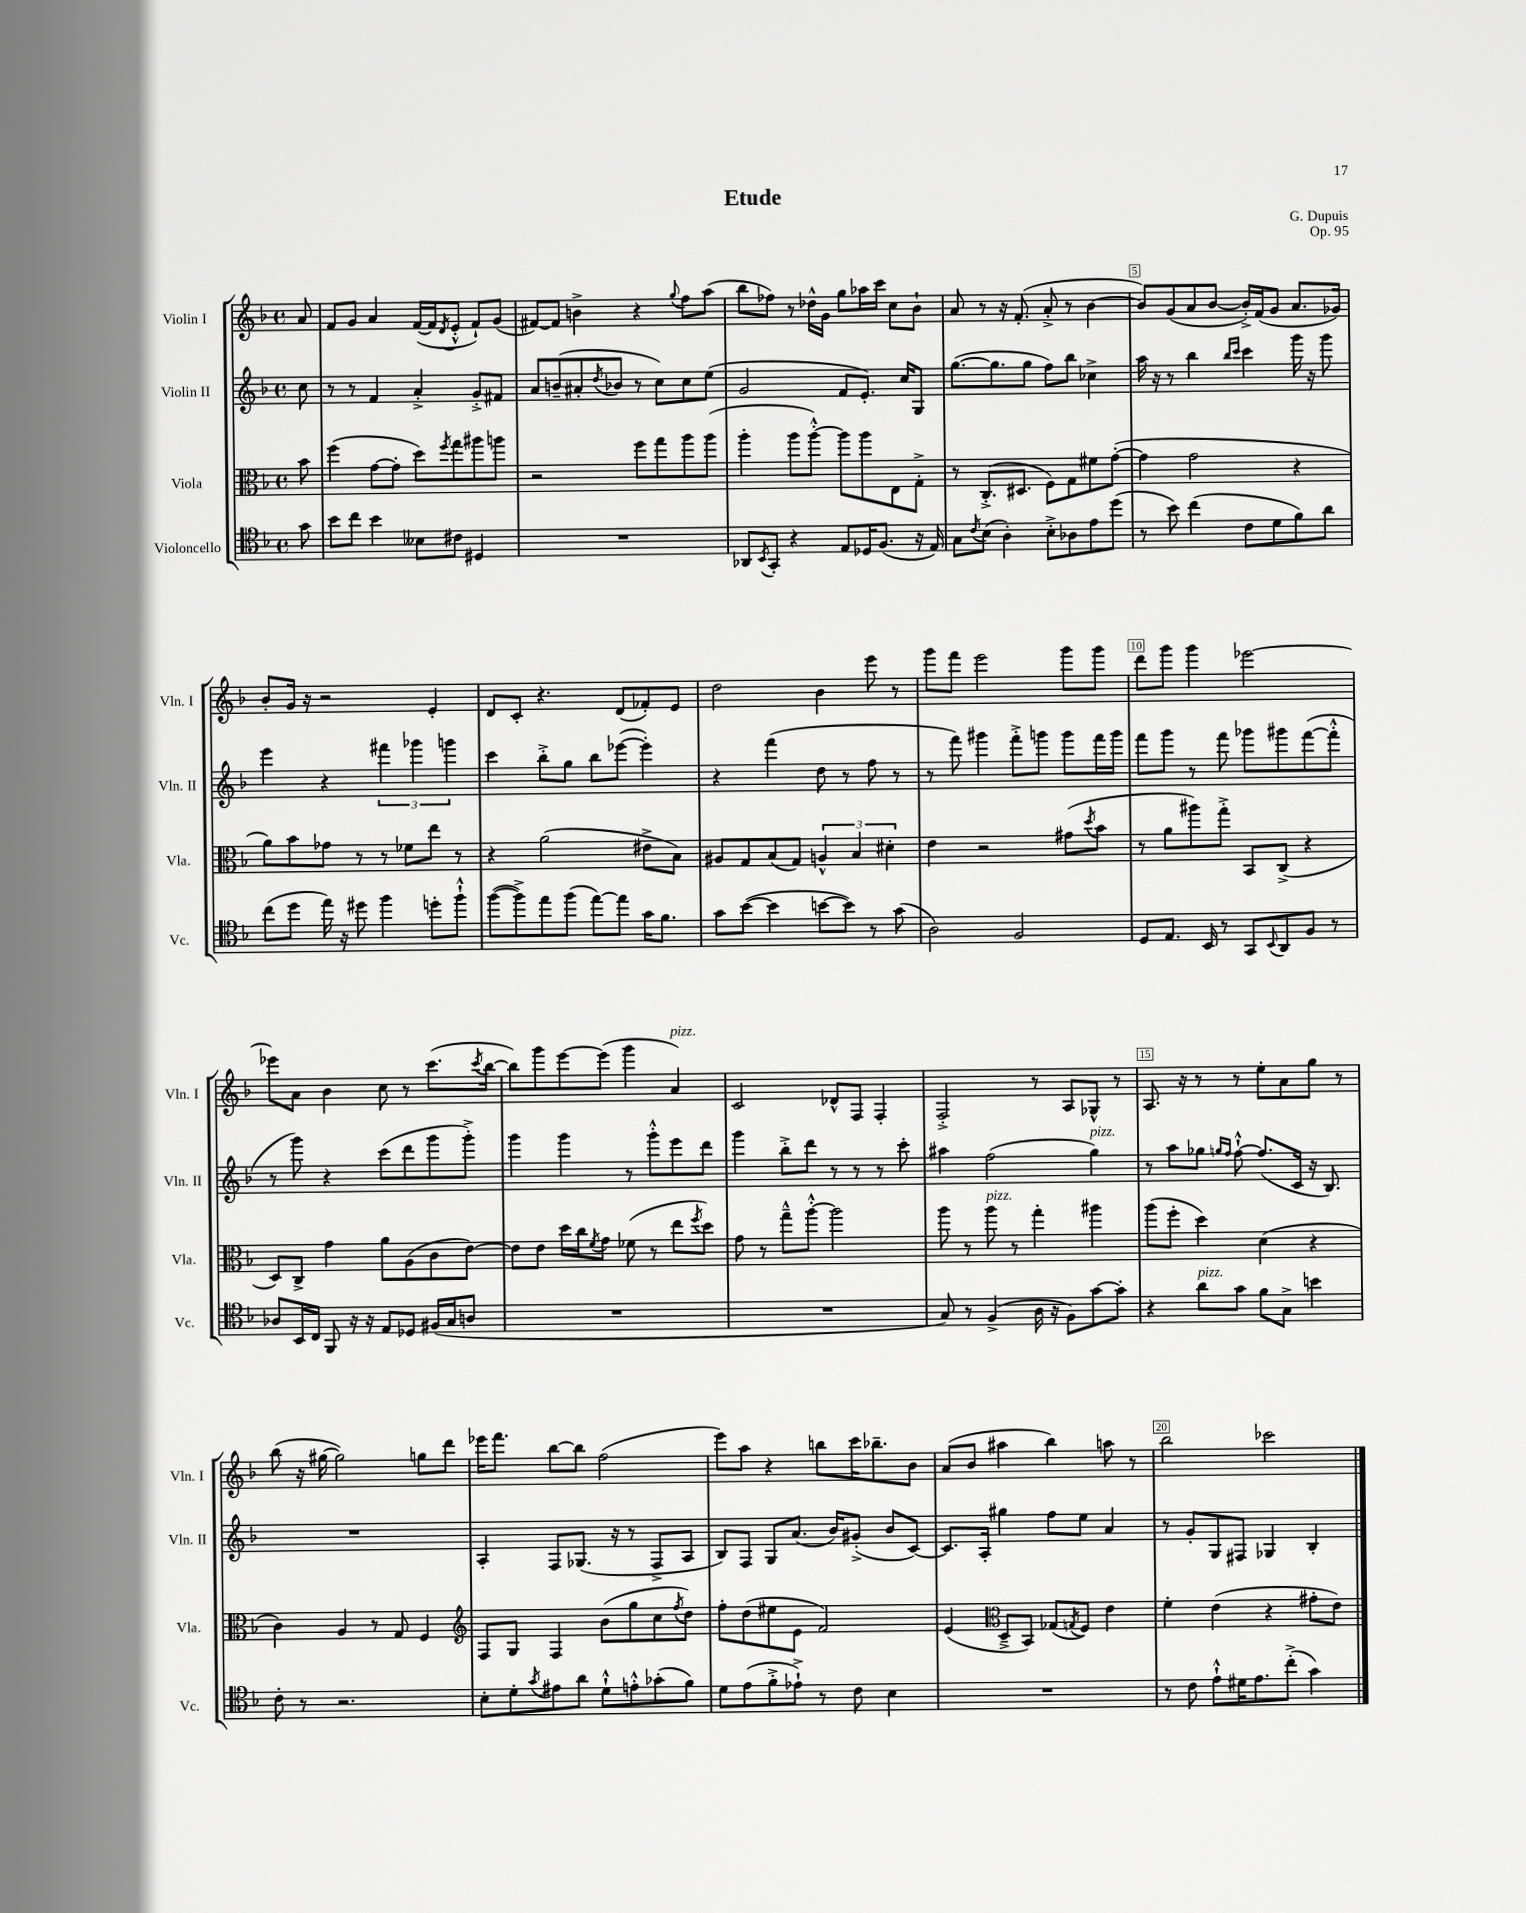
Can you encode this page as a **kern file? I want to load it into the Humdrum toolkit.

**kern	**kern	**kern	**kern
*staff4	*staff3	*staff2	*staff1
*clefC4	*clefC3	*clefG2	*clefG2
*k[b-]	*k[b-]	*k[b-]	*k[b-]
*M4/4	*M4/4	*M4/4	*M4/4
*met(c)	*met(c)	*met(c)	*met(c)
8g	8b-	8cc	8a
=	=	=	=
8b-	(4ff	8r	8f
8cc	.	8r	8g
4b-	[8g	4f	4a
.	8g']	.	.
8B--	8dd)	4a'^	([16f
.	.	.	16f]
.	8qff	.	8qd
8c#	8gg	.	8e'^^
4D#	8aa#	8g'^	8f`)
.	8aa	8f#	(8g
=	=	=	=
1r	2r	8a	[8f#)
.	.	(8b~	8f#]
.	.	8a#'	4b^
.	.	8qdd	.
.	.	8b-	.
.	8ff	8r	4r
.	8gg	8cc)	.
.	.	.	8qqgg
.	8aa	8cc	8ff
.	(8aa	(8ee	(8aa
=	=	=	=
8AA-	4aa'	2g	8bb-
8qBB-	.	.	.
8GG'	.	.	8ff-)
4r	8aa	.	8r
.	[8aa'^^)	.	16dd-^^
.	.	.	16g
8E	8aa]	8f	8gg
16D-	8aa	8.e')	16aa-
(8.F	.	.	16ccc
.	8E	.	8cc
.	.	16cc	.
16r	8G'^	8G	8b-`
16E)	.	.	.
=	=	=	=
8G	8r	([8.gg	8a
8qc	.	.	.
(8B-	(8.C'^	.	8r
.	.	8.gg]	.
4A')	.	.	16r
.	8.D#	.	(8.f'
.	.	8gg	.
8B-'^	8F)	8ff)	8a'^
8A-	8G	8bb-	8r
8e	8f#	4cc-^	[4b-
(8dd	([8g'	.	.
=	=	=	=
8r	4g]	16aa	8b-])
.	.	16r	.
8b-)	.	8r	(8g
(4cc	2g	4bb-	8a
.	.	.	[8b-
.	.	16qqbb-	.
.	.	16qqccc	.
8c	.	4ccc	16b-'^])
.	.	.	(16f
8d	.	.	8g
8f)	4r	16ggg	8.a
.	.	16r	.
8a	.	8ggg	.
.	.	.	16g-)
=	=	=	=
(8cc	8a)	4eee	8b-'
8dd	8b-	.	16g
.	.	.	16r
16ee)	8g-	4r	2r
16r	.	.	.
8dd#	8r	.	.
4ff	8r	6fff#	.
.	8f-	.	.
.	.	6ggg-	.
8dd'	8ee	.	4e'
.	.	6ggg	.
8ff`^^	8r	.	.
=	=	=	=
([8ff	4r	4ccc	8d
8ff^])	.	.	8c'
8ee	(2a	8bb-'^	4.r
(8ff	.	8gg	.
[8ee)	.	8bb-	.
8ee]	.	([8eee-	(8d
16g	8e#^	4eee-'])	8f-')
8.f	.	.	.
.	8B-)	.	8e
=	=	=	=
8g	8A#	4r	2dd
([8b-	8G	.	.
4b-]	(8B-	(4fff	.
.	8G)	.	.
[8b	6A^^	8dd	4b-
8b])	.	8r	.
.	6B-	.	.
8r	.	8ff	8eee
.	6d#'	.	.
(8g	.	8r	8r
=	=	=	=
2A)	4e	8r	8ggg
.	.	8fff)	8fff
.	2r	4ggg#	2eee
2F	.	8fff'^	.
.	.	8ggg	.
.	(8g#	8ggg	8ggg
.	8qdd	.	.
.	8b-	16fff	8ggg
.	.	16ggg	.
=	=	=	=
8D	8r	8fff	8ddd
8.E	8a	8ggg	8ggg
.	8aa#)	8r	4ggg
16BB-	.	.	.
8r	8gg'^	8fff	.
8GG	8BB-	8ggg-	[2eee-
8qqBB-	.	.	.
8AA	(8C^	8ggg#	.
8F	4r	([8fff	.
8r	.	8fff'^^]	.
=	=	=	=
8A-	8D)	8r	8eee-]
16BB-	8C^	8ggg)	8a
16C	.	.	.
8FF	4g	4r	4b-
16r	.	.	.
16r	.	.	.
8E	8a	(8ccc	8cc
8D-	(8A	8ddd	8r
(16F#	8c	8ggg	(8.ccc
16G	.	.	.
8A	[8e)	8ggg'^)	.
.	.	.	8qccc
.	.	.	[16bb-
=	=	=	=
1r	8e]	4ggg	8bb-])
.	8e	.	8ggg
.	16dd	4ggg	[8eee
.	16cc	.	.
.	8qf	.	.
.	8g	.	(8eee]
.	(8f-	8r	4ggg
.	8r	8ggg'^^	.
.	8ee	8eee	4a)
.	8qff	.	.
.	8dd)	8ddd	.
=	=	=	=
1r	8g	4ggg	2c
.	8r	.	.
.	8gg~^^	8bb-'^	.
.	[8aa'^^	8ddd	.
.	2aa]	8r	8d-^^
.	.	8r	8F
.	.	8r	4F'
.	.	8ccc'	.
=	=	=	=
8G)	8aa	4aa#	2F'^
8r	8r	.	.
(4F^	8aa	(2ff	.
.	8r	.	.
16A	4gg'	.	8r
16r	.	.	.
8F)	.	.	8A
[8g	4aa#	4gg)	8G-^^
8g']	.	.	8r
=	=	=	=
4r	(8aa	8r	8.A
.	8ff'	8aa	.
.	.	.	16r
8a	4dd)	8gg-	8r
.	.	16qqgg	.
.	.	16qqff	.
8g	.	[8ff`^^	8r
8f	(4d	(8.ff]	8ee'
8G^	.	.	8a
.	.	16c	.
4b	4r	16r	8gg
.	.	8.B-)	.
.	.	.	8r
=	=	=	=
8c'	4c)	1r	(8bb-
8r	.	.	16r
.	.	.	[16gg#
2.r	4A	.	2gg#])
.	8r	.	.
.	8G	.	.
.	4F	.	8gg
.	.	.	8ddd
=	=	=	=
*	*clefG2	*	*
8B-'	8F	4A'	16eee-
.	.	.	8.fff
8d'	8G	.	.
8qg	.	.	.
8e#	4F	8F	[8bb-
8a	.	(8.G-	8bb-]
8d`^^	(8b-	.	(2ff
.	.	16r	.
8e'^^	8gg	8r	.
(8g-'	8cc	8F^	.
.	8qff	.	.
8f)	8dd)	8A	.
=	=	=	=
8d	8ff'	8B-)	8eee)
(8e	(8dd	8F	8aa
8f'^	8ee#	8G	4r
8e-`^)	8e	(8.a	.
8r	2f)	.	8bb
.	.	16b-)	.
8c	.	(8g#'^	16ccc
.	.	.	8.bb-~
4B-	.	8b-	.
.	.	[8c)	8b-
=	=	=	=
1r	(4e	8.c]	(8a
.	.	.	8b-
.	.	16A'	.
*	*clefC3	*	*
.	8D~^	4gg#	4aa#
.	8BB-)	.	.
.	(8G-	8ff	4bb-)
.	8qG	.	.
.	8F)	8ee	.
.	4e	4a	8aa
.	.	.	8r
=	=	=	=
8r	4f'	8r	2bb-
8c	.	8g'	.
8e`^^	(4e	8G	.
16d#	.	8F#	.
8.e	.	.	.
.	4r	4G-	2ccc-
(8cc'^	.	.	.
4g)	8g#'	4B-'	.
.	8e)	.	.
==	==	==	==
*-	*-	*-	*-
